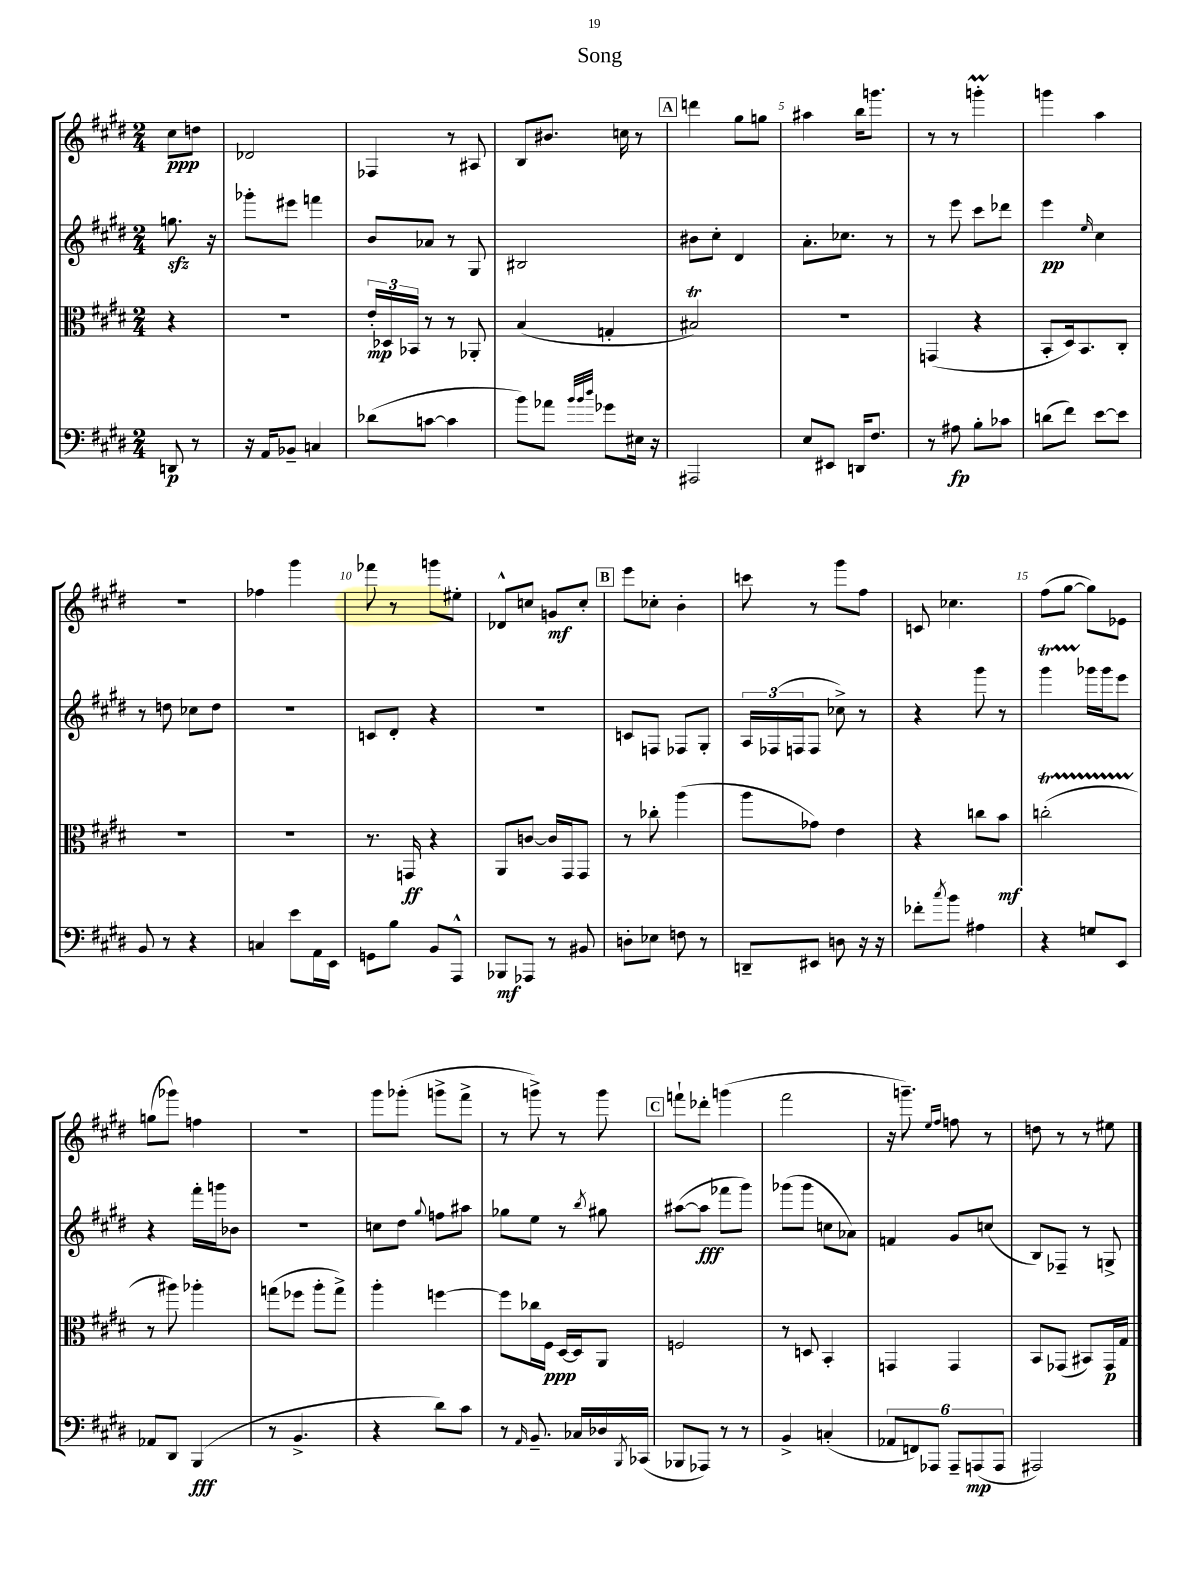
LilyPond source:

\header { title = "Song" }
<<
\new StaffGroup <<
\new Staff = "s0" {
    \clef treble \key e \major \numericTimeSignature \time 2/4 \partial 4
    cis''8\ppp d''8 |
    des'2 |
    fes4 r8 ais8 |
    b8 bis'8. c''16 r8 |
    \mark \markup { \box "A" } d'''4 gis''8 g''8 |
    ais''4 b''16 g'''8. |
    r8 r8 g'''4-.\prall |
    g'''4 a''4 |
    r2 |
    fes''4 gis'''4 |
    fes'''8 r8 g'''8 eis''8-. |
    des'8-^ c''8 g'8\mf c''8-. |
    \mark \markup { \box "B" } e'''8 ces''8-. b'4-. |
    c'''8 r8 gis'''8 fis''8 |
    c'8 ces''4. |
    fis''8( gis''8~ gis''8) ees'8 |
    g''8( ges'''8) f''4 |
    R2 |
    gis'''8 ges'''8-.( g'''8-> fis'''8-> |
    r8 g'''8->) r8 g'''8 |
    \mark \markup { \box "C" } f'''8-! des'''8-. g'''4( |
    fis'''2 |
    r16 g'''8.--) \grace { e''16 fis''16 } f''8 r8 |
    d''8 r8 r8 eis''8 \bar "|." |
}
\new Staff = "s1" {
    \clef treble \key e \major \numericTimeSignature \time 2/4 \partial 4
    g''8.\sfz r16 |
    ges'''8-. eis'''8 f'''4 |
    b'8 aes'8 r8 gis8 |
    bis2 |
    \mark \markup { \box "A" } bis'8 cis''8-. dis'4 |
    a'8.-. ces''8. r8 |
    r8 e'''8 cis'''8 des'''8 |
    e'''4\pp \grace { e''16 } cis''4 |
    r8 d''8 ces''8 d''8 |
    R2 |
    c'8 dis'8-. r4 |
    R2 |
    \mark \markup { \box "B" } c'8 f8 fes8 gis8-. |
    \tuplet 3/2 { a16 fes16( f16 } f8 ces''8->) r8 |
    r4 gis'''8 r8 |
    gis'''4\startTrillSpan ges'''16\stopTrillSpan ges'''16 e'''8 |
    r4 fis'''16-. g'''16 bes'8 |
    r2 |
    c''8 dis''8 \appoggiatura { gis''8 } f''8 ais''8 |
    ges''8 e''8 r8 \acciaccatura { b''8 } gis''8 |
    \mark \markup { \box "C" } ais''8~( ais''8\fff fes'''8 gis'''8) |
    ges'''8( ges'''8 c''8 aes'8) |
    f'4 gis'8 c''8( |
    b8) fes8-- r8 g8-> \bar "|." |
}
\new Staff = "s2" {
    \clef alto \key e \major \numericTimeSignature \time 2/4 \partial 4
    r4 |
    r2 |
    \tuplet 3/2 { e'16-.\mp des16 bes,16 } r8 r8 aes,8-. |
    b4( g4-. |
    \mark \markup { \box "A" } bis2\trill) |
    R2 |
    g,4( r4 |
    b,8-. dis16) b,8. cis8-. |
    r2 |
    r2 |
    r8. g,16\ff r4 |
    a,8 c'8~ c'16 gis,16 gis,8 |
    \mark \markup { \box "B" } r8 ces''8-. a''4( |
    a''8 ges'8) e'4 |
    r4 c''8 b'8\mf |
    c''2-.\startTrillSpan( |
    r8\stopTrillSpan ais''8) aes''4-. |
    g''8( fes''8 a''8-. g''8->) |
    a''4-. f''4~ |
    f''8 ces''16 fis16\ppp dis16~ dis16 a,8 |
    \mark \markup { \box "C" } f2 |
    r8 d8 b,4-. |
    g,4 g,4 |
    b,8 ges,8( bis,8) ges,16\p gis16 \bar "|." |
}
\new Staff = "s3" {
    \clef bass \key e \major \numericTimeSignature \time 2/4 \partial 4
    d,8\p r8 |
    r16 a,16 bes,8-- c4 |
    des'8( c'8~ c'4 |
    b'8) aes'8 \grace { b'32 b'32 dis''32 } ges'8 eis16 r16 |
    \mark \markup { \box "A" } ais,,2 |
    e8 eis,8 d,16 fis8. |
    r8 ais8\fp b8-. ces'8 |
    d'8( fis'8) e'8~ e'8 |
    b,8 r8 r4 |
    c4 e'8 a,16 e,16 |
    g,8 b8 b,8 a,,8-^ |
    bes,,8\mf aes,,8 r8 bis,8 |
    \mark \markup { \box "B" } d8-. ees8 f8 r8 |
    d,8-- eis,8 d8 r16 r16 |
    fes'8-. \acciaccatura { cis''8 } b'8 ais4 |
    r4 g8 e,8 |
    aes,8 dis,8 b,,4\fff( |
    r8 b,4.-> |
    r4 dis'8) cis'8 |
    r8 \grace { a,16 } b,8.-- ces16 des16 \acciaccatura { b,,8 } ces,16( |
    \mark \markup { \box "C" } bes,,8 aes,,8) r8 r8 |
    b,4-> c4-.( |
    \tuplet 6/4 { aes,8 f,8) aes,,8 aes,,8-- a,,8\mp( a,,8 } |
    ais,,2) \bar "|." |
}
>>
>>
\layout { \context { \Score \override BarNumber.break-visibility = ##(#f #t #t) barNumberVisibility = #(every-nth-bar-number-visible 5) } }
